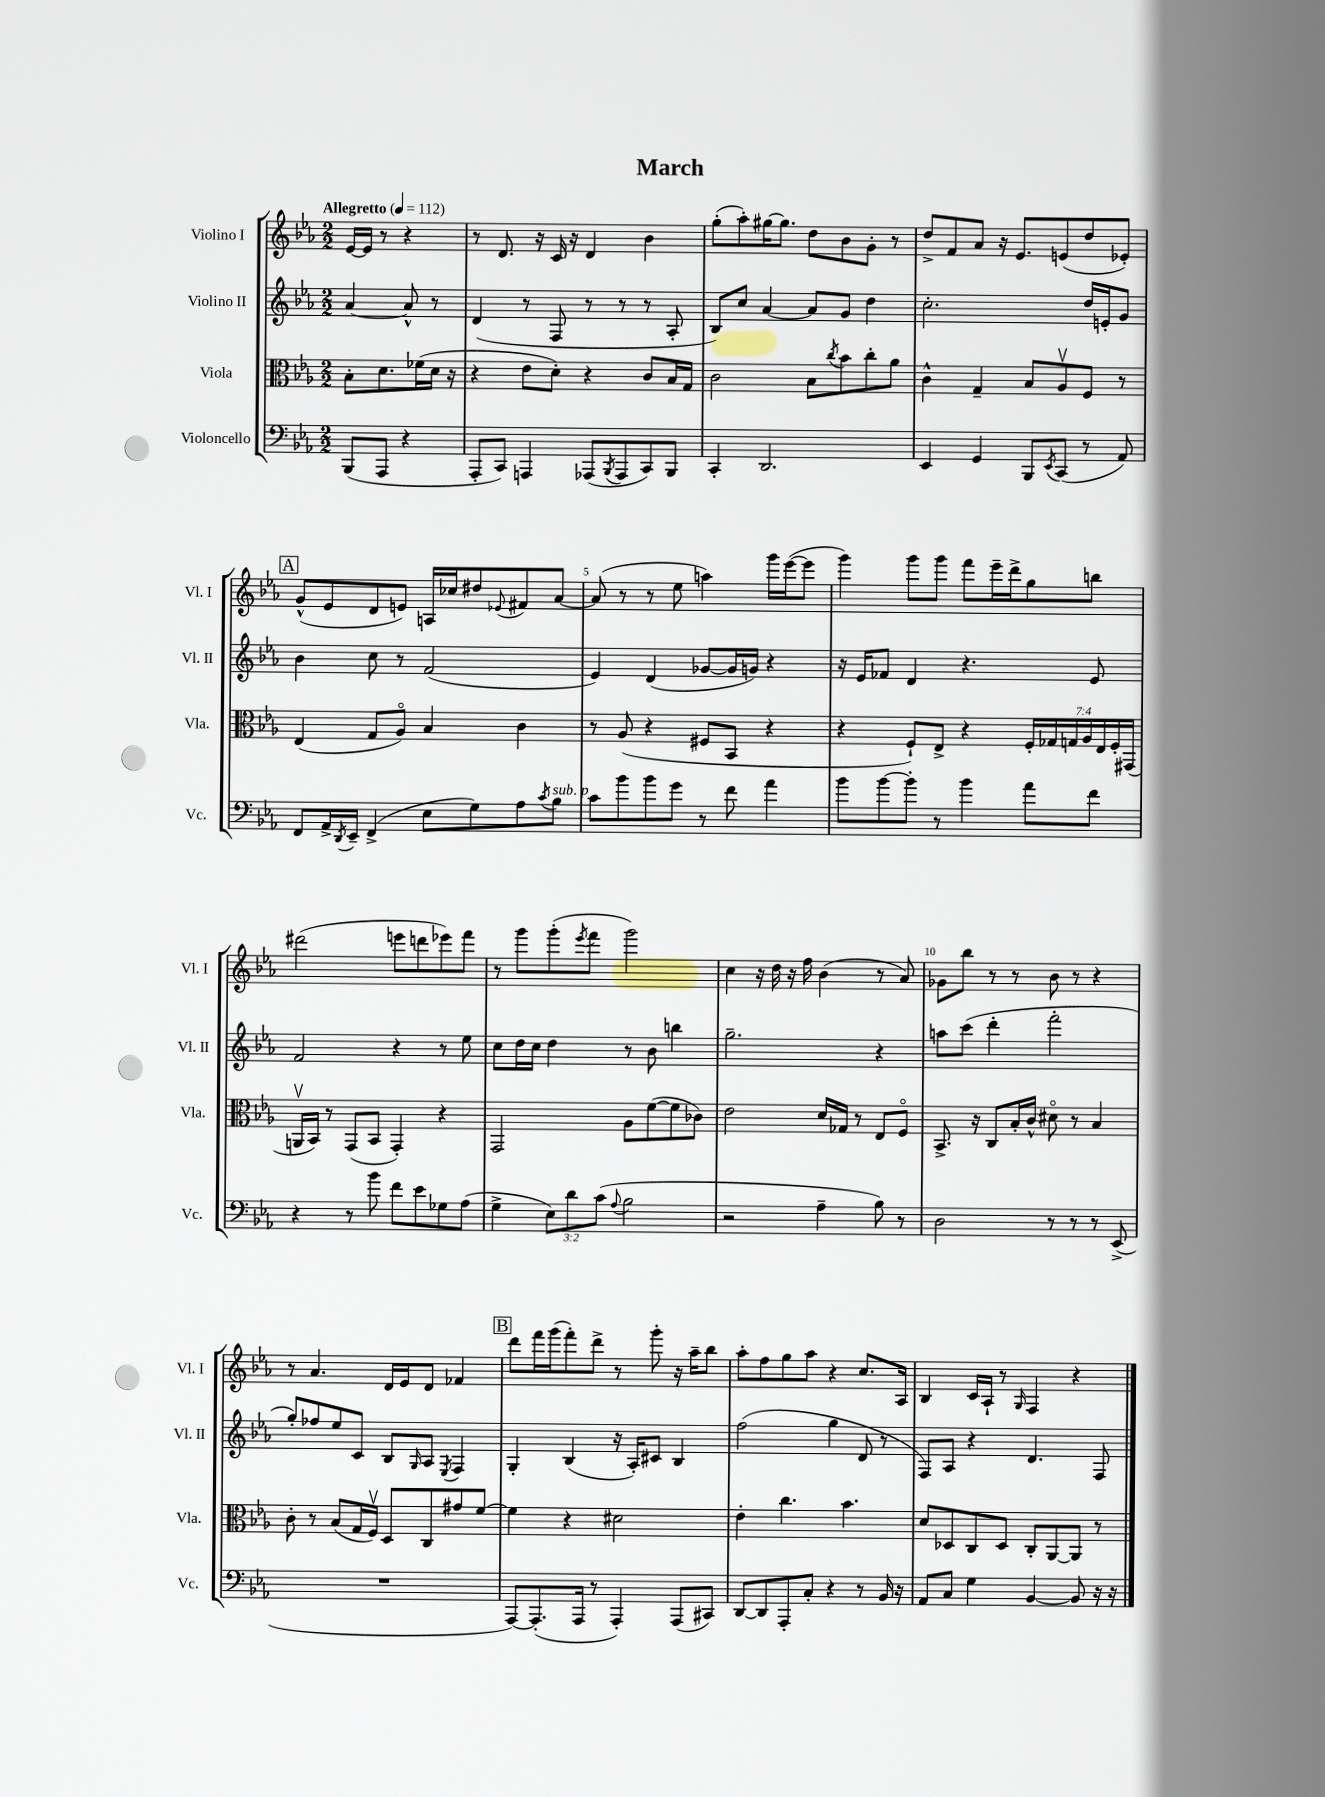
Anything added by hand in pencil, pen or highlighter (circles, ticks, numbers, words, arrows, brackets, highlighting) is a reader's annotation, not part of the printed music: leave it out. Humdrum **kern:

**kern	**kern	**kern	**kern
*part4	*part3	*part2	*part1
*staff4	*staff3	*staff2	*staff1
*I"Violoncello	*I"Viola	*I"Violino II	*I"Violino I
*I'Vc.	*I'Vla.	*I'Vl. II	*I'Vl. I
*clefF4	*clefC3	*clefG2	*clefG2
*k[b-e-a-]	*k[b-e-a-]	*k[b-e-a-]	*k[b-e-a-]
*M2/2	*M2/2	*M2/2	*M2/2
*MM112	*MM112	*MM112	*MM112
=	=	=	=
!	!	!	!LO:TX:a:B:t=Allegretto
(8BBB-/L	8B-'\L	[4a-/	[16e-/LL
.	.	.	16e-/JJ]
8AAA-/J	8.d\	.	8r
4r	.	8a-^^/]	4r
.	(16f-X\L	.	.
.	16d\JJ	8r	.
.	16r	.	.
=1	=1	=1	=1
8AAA-'/L	4r	(4d/	8r
8CC/J)	.	.	8.d/
4AAAn/	8e-\L	8r	.
.	.	.	16r
.	8d'\J)	8F/	16c/
.	.	.	16r
(8AAA-X/L	4r	8r	4d/
8qBBB-/	.	.	.
8AAA-/	.	8r	.
8CC/)	8c/L	8r	4b-\
8BBB-/J	16B-/L	8A-'/	.
.	16G/JJ	.	.
=2	=2	=2	=2
4CC'/	2c\	8B-/L)	(8gg'\L
.	.	8cc/J	8aa-'\)
2.DD/	.	[4a-/	[16gg#X\K
.	.	.	8.gg#\J]
.	8B-\L	8a-/L]	8dd\L
.	8qcc/	.	.
.	8b-\	8g/J	8b-\
.	8cc'\	4dd\	8g'\J
.	8a-\J	.	8r
=3	=3	=3	=3
4EE-/	4c^^\	2.cc'\	8dd^/L
.	.	.	8f/
4GG/	4G~/	.	8a-/J
.	.	.	16r
.	.	.	8.e-/L
8BBB-/L	8B-/L	.	.
8qEE-/	.	.	.
(8CC/J	8A-v/	.	(8en/
8r	8F/J	16dd/LL	8dd/
.	.	16en'/J	.
8AA-/)	8r	8g/J	8e-X'/J)
!!LO:LB:g=z
!!LO:REH:place=s1:t=A
=4	=4	=4	=4
8FF/L	(4E-/	4b-\	(8g^^/L
16AA-^/L	.	.	8e-/
8qDD/	.	.	.
16EE-~/JJ	.	.	.
(4FF^/	8G/L	8cc\	8d/
.	8A-/J)	8r	8en/J)
8E-\L	4B-/	(2f/	16An/LL
.	.	.	16cc-X/J
8G\)	.	.	8dd#X/
.	.	.	8qqe-X/
8A-\	4c\	.	8f#X/
8qc/	.	.	.
!LO:TX:a:i:t=sub. p	!	!	!
8B-\J	.	.	[8a-/J
=5	=5	=5	=5
8c\L	8r	4e-/)	(8a-/]
8b-\	(8A-/	.	8r
8b-\	4r	(4d/	8r
8g\J	.	.	8ee-\
8r	8F#X/L	[8g-X/L	4aan\)
8f\	8BB-/J	16g-/L]	.
.	.	16gn/JJ)	.
4a-\	4r	4r	16ggg\LL
.	.	.	([16eee-\J
.	.	.	8eee-\J]
=6	=6	=6	=6
8b-\L	4r	16r	4ggg\)
.	.	16e-/KL	.
[8b-\	.	8f-X/J	.
8b-'\J]	8F`/L)	4d/	8ggg\L
8r	8E-^/J	.	8ggg\J
4b-\	4r	4.r	8fff\L
.	.	.	16eee-~\L
.	.	.	16ddd^\J
8a-\L	28F'/LL	.	8gg\
.	28G-X/	.	.
.	28Gn/	.	.
.	28A-/	.	.
8f\J	.	8e-/	8bbn\J
.	28E-/	.	.
.	28F'/	.	.
.	(28GG#X/JJ	.	.
!!LO:LB:g=z
=7	=7	=7	=7
4r	16AAnv/LL	2f/	(2ddd#X\
.	16BB-/JJ)	.	.
.	8r	.	.
8r	(8GG/L	.	.
8b-\	8BB-/J	.	.
8f\L	4GG'/)	4r	8eeen\L
8e-\	.	.	8dddn\
8G-X\	4r	8r	8eee-X\)
(8A-\J	.	8ee-\	8fff\J
=8	=8	=8	=8
4G^\	2GG/	8cc\L	8r
.	.	16dd\L	8ggg\L
.	.	16cc\JJ	.
12E-\L)	.	4dd\	(8ggg'\
12d\	.	.	.
.	.	.	8qeee-/
.	.	.	8fff\J
(12c\J	.	.	.
8qqA-/	.	.	.
2B-\	8A-\L	8r	2ggg\)
.	([8f\	8b-\	.
.	8f\]	4bbn\	.
.	8c-X\J)	.	.
=9	=9	=9	=9
2r	2e-\	2.gg~\	4cc\
.	.	.	16r
.	.	.	16dd\
.	.	.	16r
.	.	.	16ff\
4A-~\	16d/LL	.	(4b-\
.	16G-X/JJ	.	.
.	8r	.	.
8B-\)	8E-/L	4r	8r
8r	8F/J	.	8a-/)
=10	=10	=10	=10
2D\	8.BB-^/	8aan\L	8g-X\L
.	.	(8ccc\J	8bb-\J
.	16r	.	.
.	8C/L	4ddd'\	8r
.	16B-'/L	.	8r
.	16c^^/JJ	.	.
8r	8d#X\	2fff'\	8b-\
8r	8r	.	8r
8r	4B-/	.	4r
(8EE-^/	.	.	.
!!LO:LB:g=z
=11	=11	=11	=11
1r	8c'\	8gg'/L)	8r
.	8r	8ff-X/	4.a-/
.	(8B-/L	8ee-/	.
.	16G/L	8c/J	.
.	16Fv/JJ)	.	.
.	8D/L	8B-/L	16d/LL
.	.	.	16e-/J
.	.	16qqG/	.
.	8C/	8A-/J	8d/J
.	.	8qE-/	.
.	8g#X/	4F/	4f-X/
.	[8f/J	.	.
!!LO:REH:place=s1:t=B
=12	=12	=12	=12
[8AAA-/L)	4f\]	4G'/	8ddd\L
(8.AAA-'/]	.	.	16fff\L
.	.	.	(16ggg\J
.	4r	(4B-/	8fff'\)
16AAA-/Jk	.	.	.
8r	.	.	8ddd^\J
4AAA-'/)	2d#X\	16r	8r
.	.	16A-'/KL)	.
.	.	8c#X/J	8ggg'\
(8AAA-/L	.	4B-/	16r
.	.	.	16aa-~\KL
8CC#X/J)	.	.	8bb-\J
=13	=13	=13	=13
[8DD/L	4e-'\	(2ff\	8aa-'\L
8DD/]	.	.	8ff\
8AAA-'/	4.cc\	.	8gg\
8C'/J	.	.	8aa-\J
4r	.	4gg\	4r
.	4.b-\	.	.
8r	.	8d/	8.cc/L
16BB-/	.	8r	.
16r	.	.	16A-/Jk
=14	=14	=14	=14
8AA-/L	8d/L	8F/L)	4B-/
8C/J	8D-X/	8A-/J	.
4G\	8C/	4r	16c/LL
.	.	.	16A-`/JJ
.	8D-/J	.	8r
.	.	.	16qqG/
[4BB-/	8C'/L	4.d/	4F/
.	[8AA-/	.	.
8BB-/]	8AA-/J]	.	4r
16r	8r	8F/	.
16r	.	.	.
==	==	==	==
*-	*-	*-	*-
